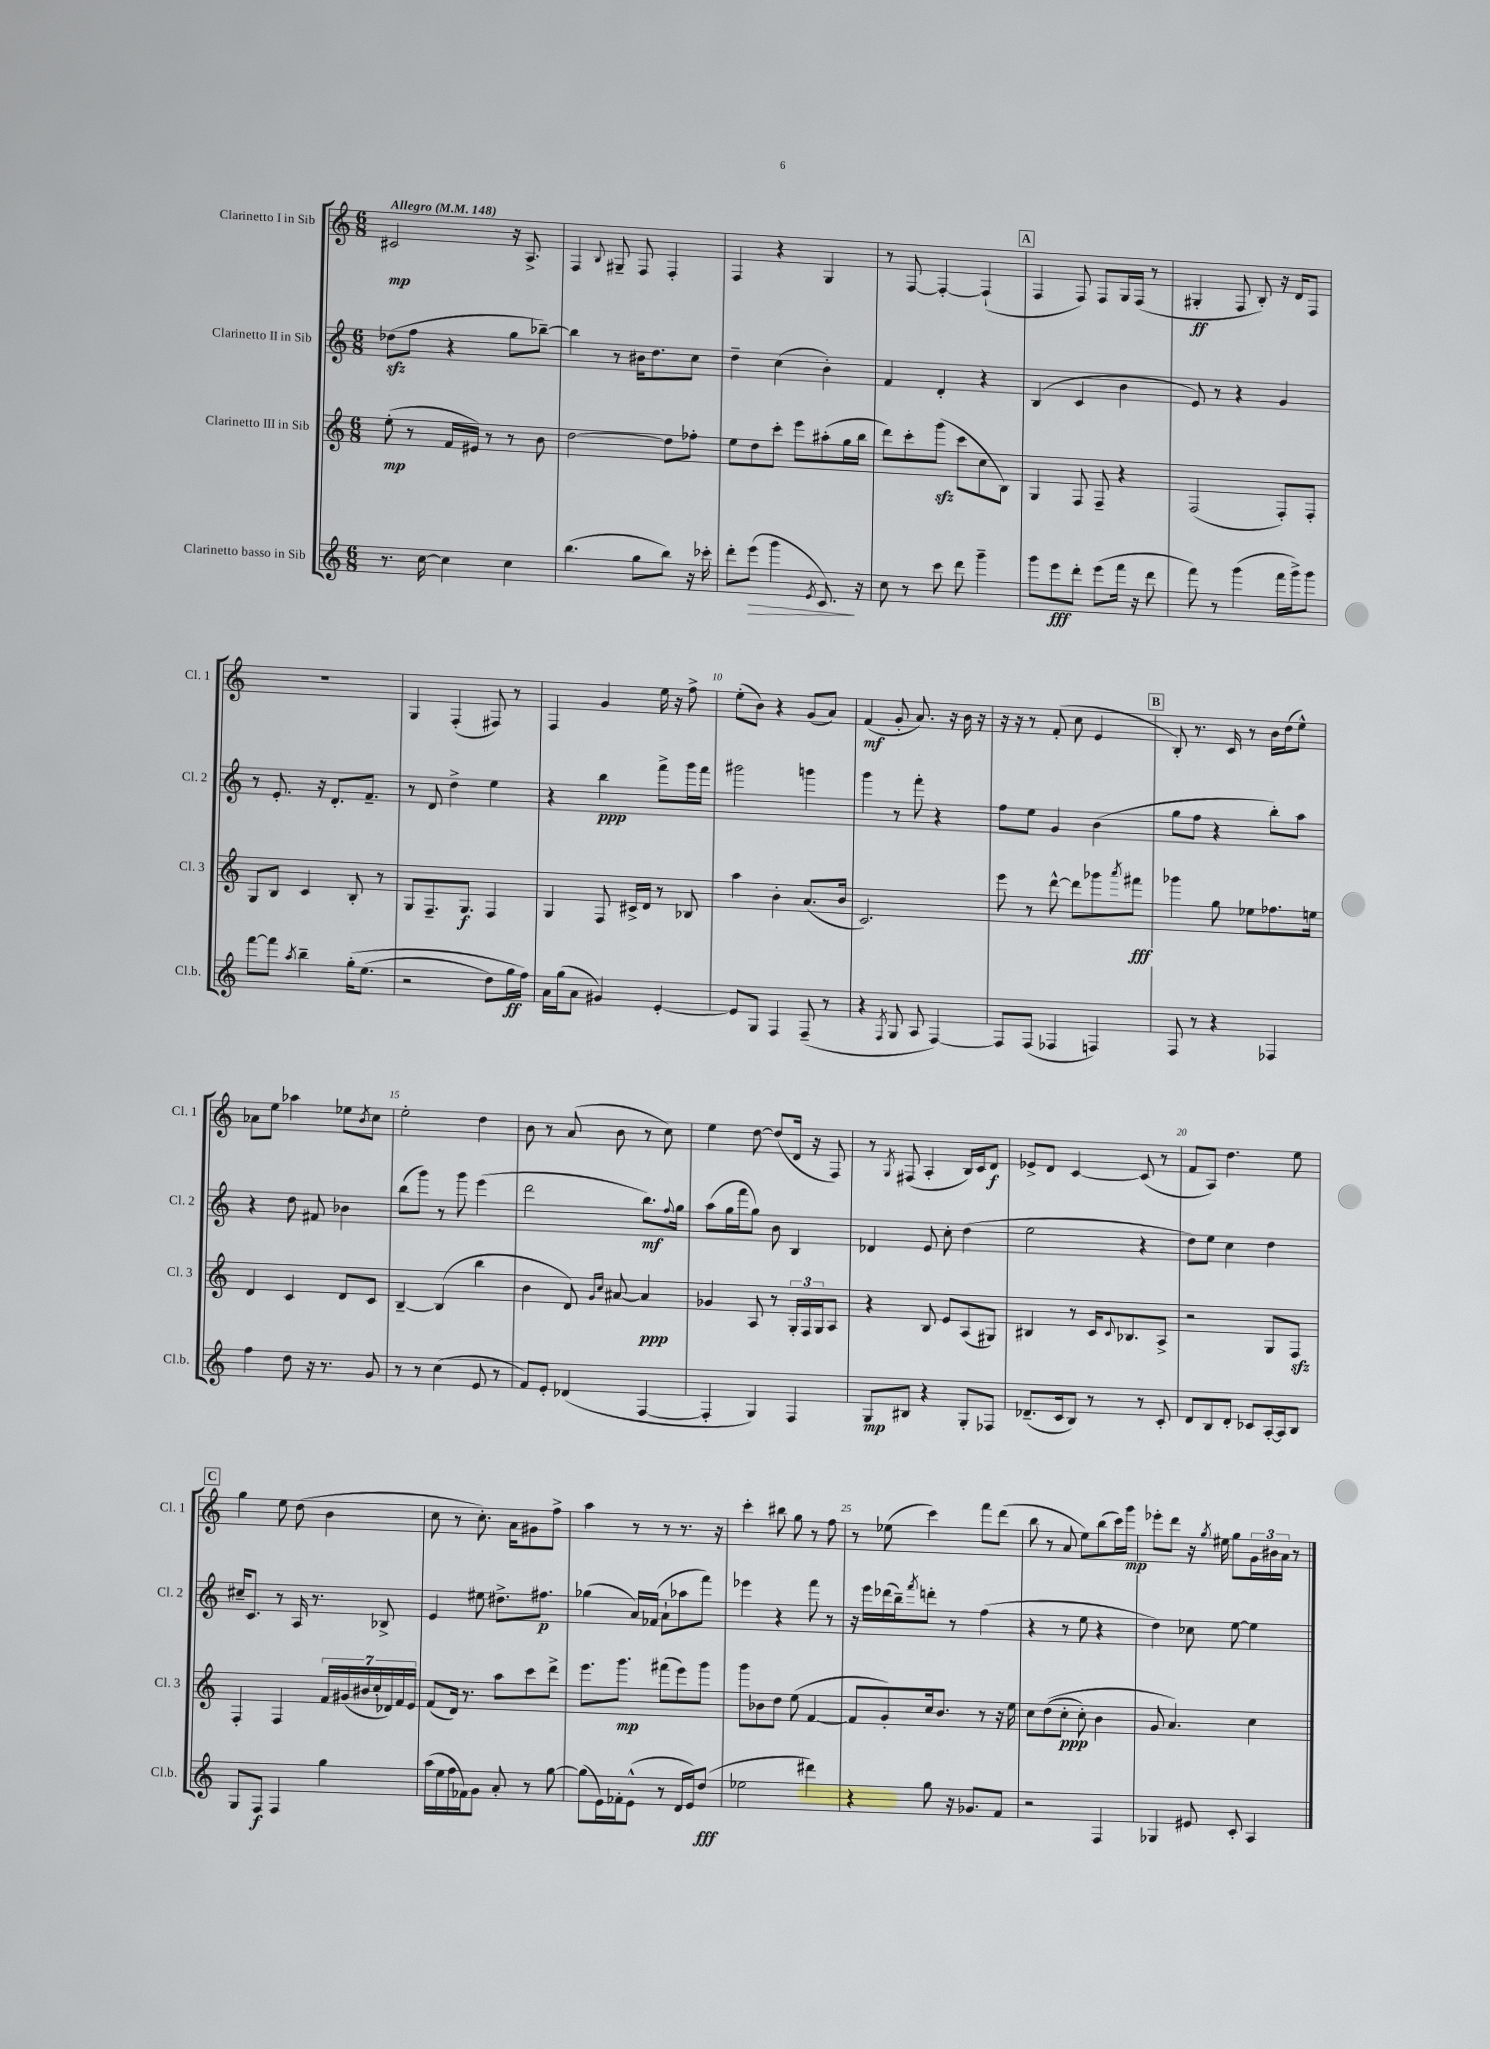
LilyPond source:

<<
\new StaffGroup <<
\new Staff = "s0" \with { instrumentName = "Clarinetto I in Sib" shortInstrumentName = "Cl. 1" } {
    \clef treble \key c \major \numericTimeSignature \time 6/8 \tempo "Allegro" 4 = 148
    cis'2\mp r16 a8.-> |
    f4 \appoggiatura { b8 } gis8-- f8 f4-. |
    f4 r4 g4 |
    r8 f8~ f4~-. f4-!( |
    \mark \markup { \box "A" } f4 f8) f8 g16 f16( r8 |
    gis4-.\ff f8 b8-.) r16 d'16 f8 |
    R2. |
    g4 f4-.( fis8) r8 |
    f4 g'4 e''16 r16 f''8-> |
    e''8-.( b'8) r4 g'8( a'8) |
    f'4\mf( g'8-. a'8.) r16 b'16 r16 |
    r16 r16 r8 f'8-.( c''8 e'4 |
    \mark \markup { \box "B" } b8-.) r8. c'16 r8 b'16 d''16( e''8-^) |
    aes'8 e''8 aes''4 ees''8 \acciaccatura { b'8 } c''8 |
    e''2-. d''4 |
    b'8 r8 a'8( b'8 r8 c''8) |
    e''4 d''8~ d''8( d'16 r16 f8) |
    r8 \acciaccatura { g8 } fis8( a4-. b16) c'16 d'8\f |
    ees'8-> d'8 c'4~ c'8( r8 |
    f'8 a8) d''4. e''8 |
    \mark \markup { \box "C" } g''4 e''8 d''8( b'4 |
    c''8 r8 c''8.-.) a'16 gis'8 f''8-> |
    a''4 r8 r8 r8. r16 |
    c'''4-. bis''8 g''8 r8 f''8 |
    r8 ees''8( c'''4) f'''8 d'''8( |
    b''8 r8 a'8 e''8) b''8( c'''16) g'''16\mp |
    ees'''8-. d'''8 r16 \acciaccatura { g''8 } eis''16 g''8 \tuplet 3/2 { g'16 bis'16 a'16 } r8 \bar "|." |
}
\new Staff = "s1" \with { instrumentName = "Clarinetto II in Sib" shortInstrumentName = "Cl. 2" } {
    \clef treble \key c \major \numericTimeSignature \time 6/8
    des''8\sfz( f''8 r4 g''8 bes''8~--) |
    bes''4 r8 bis'16 d''8. c''8 |
    d''4-- c''4( b'4-.) |
    f'4 d'4-. r4 |
    \mark \markup { \box "A" } b4( c'4 b'4 |
    e'8) r8 r4 g'4 |
    r8 e'8.-. r16 d'8.-. f'8.-- |
    r8 d'8 d''4-> e''4 |
    r4 b''4\ppp f'''8-> g'''16 f'''16 |
    gis'''2 g'''4 |
    g'''4 r8 f'''8-. r4 |
    f''8 e''8 g'4 b'4( |
    \mark \markup { \box "B" } g''8 f''8 r4 b''8-.) a''8 |
    r4 d''8 fis'8 bes'4 |
    b''8( g'''8) r8 g'''8 e'''4( |
    d'''2 b''8.\mf) \appoggiatura { f''8 } g''16 |
    a''8( g''16 f'''16 g''8) b'8 b4 |
    des'4 e'8 c''8-. d''4( |
    e''2 r4 |
    d''8) e''8 c''4 d''4 |
    \mark \markup { \box "C" } cis''16-- c'8. r8 a16 r8. bes8-> |
    e'4 eis''8 dis''8.-> fis''8.\p |
    ges''4( a'16) fes'16( a'8-! aes''8 f'''8) |
    ees'''4 r4 f'''8 r8 |
    r16 e'''16 des'''16( b''16--) \acciaccatura { f'''8 } d'''8-. r8 f''4( |
    r4 r8 e''8 r4 |
    d''4) ces''8 e''8~ e''4 \bar "|." |
}
\new Staff = "s2" \with { instrumentName = "Clarinetto III in Sib" shortInstrumentName = "Cl. 3" } {
    \clef treble \key c \major \numericTimeSignature \time 6/8
    e''8-.\mp( r8 f'16 eis'16) r8 r8 b'8 |
    d''2~ d''8 fes''8-. |
    e''8 d''8 c'''8-. e'''8 ais''8-.( g''16 b''16 |
    d'''8) c'''8-. g'''8\sfz( c'''8 c''8 b8) |
    \mark \markup { \box "A" } g4 f8 f8-- r4 |
    f2( f8-.) f8-. |
    g8 b8 c'4 b8-. r8 |
    g8 f8.-- g8.\f f4 |
    g4 f8 cis'16-> d'16 r8 bes8 |
    a''4 b'4-. a'8.( b'16 |
    c'2.) |
    e'''8 r8 d'''8~-^ d'''8 ges'''8 \acciaccatura { a'''8 } fis'''8\fff |
    \mark \markup { \box "B" } ges'''4 g''8 ees''8 fes''8. e''16 |
    d'4 c'4 d'8 c'8 |
    b4~-- b4( b''4 |
    b'4 d'8) \grace { g'16 c''16 } ais'8~ ais'4\ppp |
    ges'4 a8 r8 \tuplet 3/2 { g16-. f16 g16 } a8 |
    r4 b8 e'8 a8( gis8) |
    bis4 r8 c'16 \appoggiatura { c'8 } bes8. a8-> |
    r2 g8 f8\sfz |
    \mark \markup { \box "C" } f4-. f4 \tuplet 7/4 { f'16 gis'16( bis'16 c''16-. des'16) f'16 e'16 } |
    f'8( d'16) r8. a''8 c'''8 d'''8-> |
    e'''8. g'''8.\mp fis'''8( e'''8) g'''8 |
    g'''8 bes'8 d''8 e''8( f'4~ |
    f'8 g'8-.) c''16 b'8. r8 r16 e''16 |
    c''8 d''8(\( c''8-.\ppp c''8-.) b'4 |
    g'8 a'4.\) c''4 \bar "|." |
}
\new Staff = "s3" \with { instrumentName = "Clarinetto basso in Sib" shortInstrumentName = "Cl.b." } {
    \clef treble \key c \major \numericTimeSignature \time 6/8
    r8. c''16~ c''4 c''4 |
    b''4.( g''8 b''8) r16 ces'''16-. |
    d'''8-. e'''8\>( g'''4 \acciaccatura { e'8 } c'8.\!) r16 |
    c''8 r8 c'''8 d'''8 g'''4-- |
    \mark \markup { \box "A" } g'''8 e'''8\fff d'''8-. e'''8( f'''16 r16 d'''8 |
    f'''8) r8 g'''4( f'''16 g'''16->) g'''8 |
    f'''8~ f'''8 \acciaccatura { a''8 } b''4-- g''16-.\( e''8.( |
    r2 d''8) g''16\ff f''16\) |
    a'16 g''16( a'8 gis'4) e'4~-. |
    e'8 g8 f4 f8--( r8 |
    r4 \acciaccatura { f8 } g8 a8 f4~) |
    f8 f8( fes4 f4) |
    \mark \markup { \box "B" } f8 r8 r4 fes4 |
    f''4 d''8 r16 r8. g'8 |
    r8 r8 c''4( e'8 r8 |
    f'8) e'8-. des'4( f4~ |
    f4-. g4) f4 |
    g8\mp bis8 r4 g8-. fes8 |
    des'8.--( c'16 b8) r8 r8 c'8-. |
    d'8 b8 d'8-. ces'8 a16~-. a16 b8 |
    \mark \markup { \box "C" } g8 f8\f f4 g''4 |
    a''16( e''16 f''16 fes'16) g'8 a'8-. r8 g''8~ |
    g''8( e'16) fes'16-. e'8-^( r8 d'16 e'16) d''8\fff( |
    ees''2 dis'''4) |
    r4 g''8 r16 ges'8. f'8 |
    r2 f4 |
    ges4 eis'8 c'8-. a4 \bar "|." |
}
>>
>>
\layout { \context { \Score \override BarNumber.break-visibility = ##(#f #t #t) barNumberVisibility = #(every-nth-bar-number-visible 5) } }
